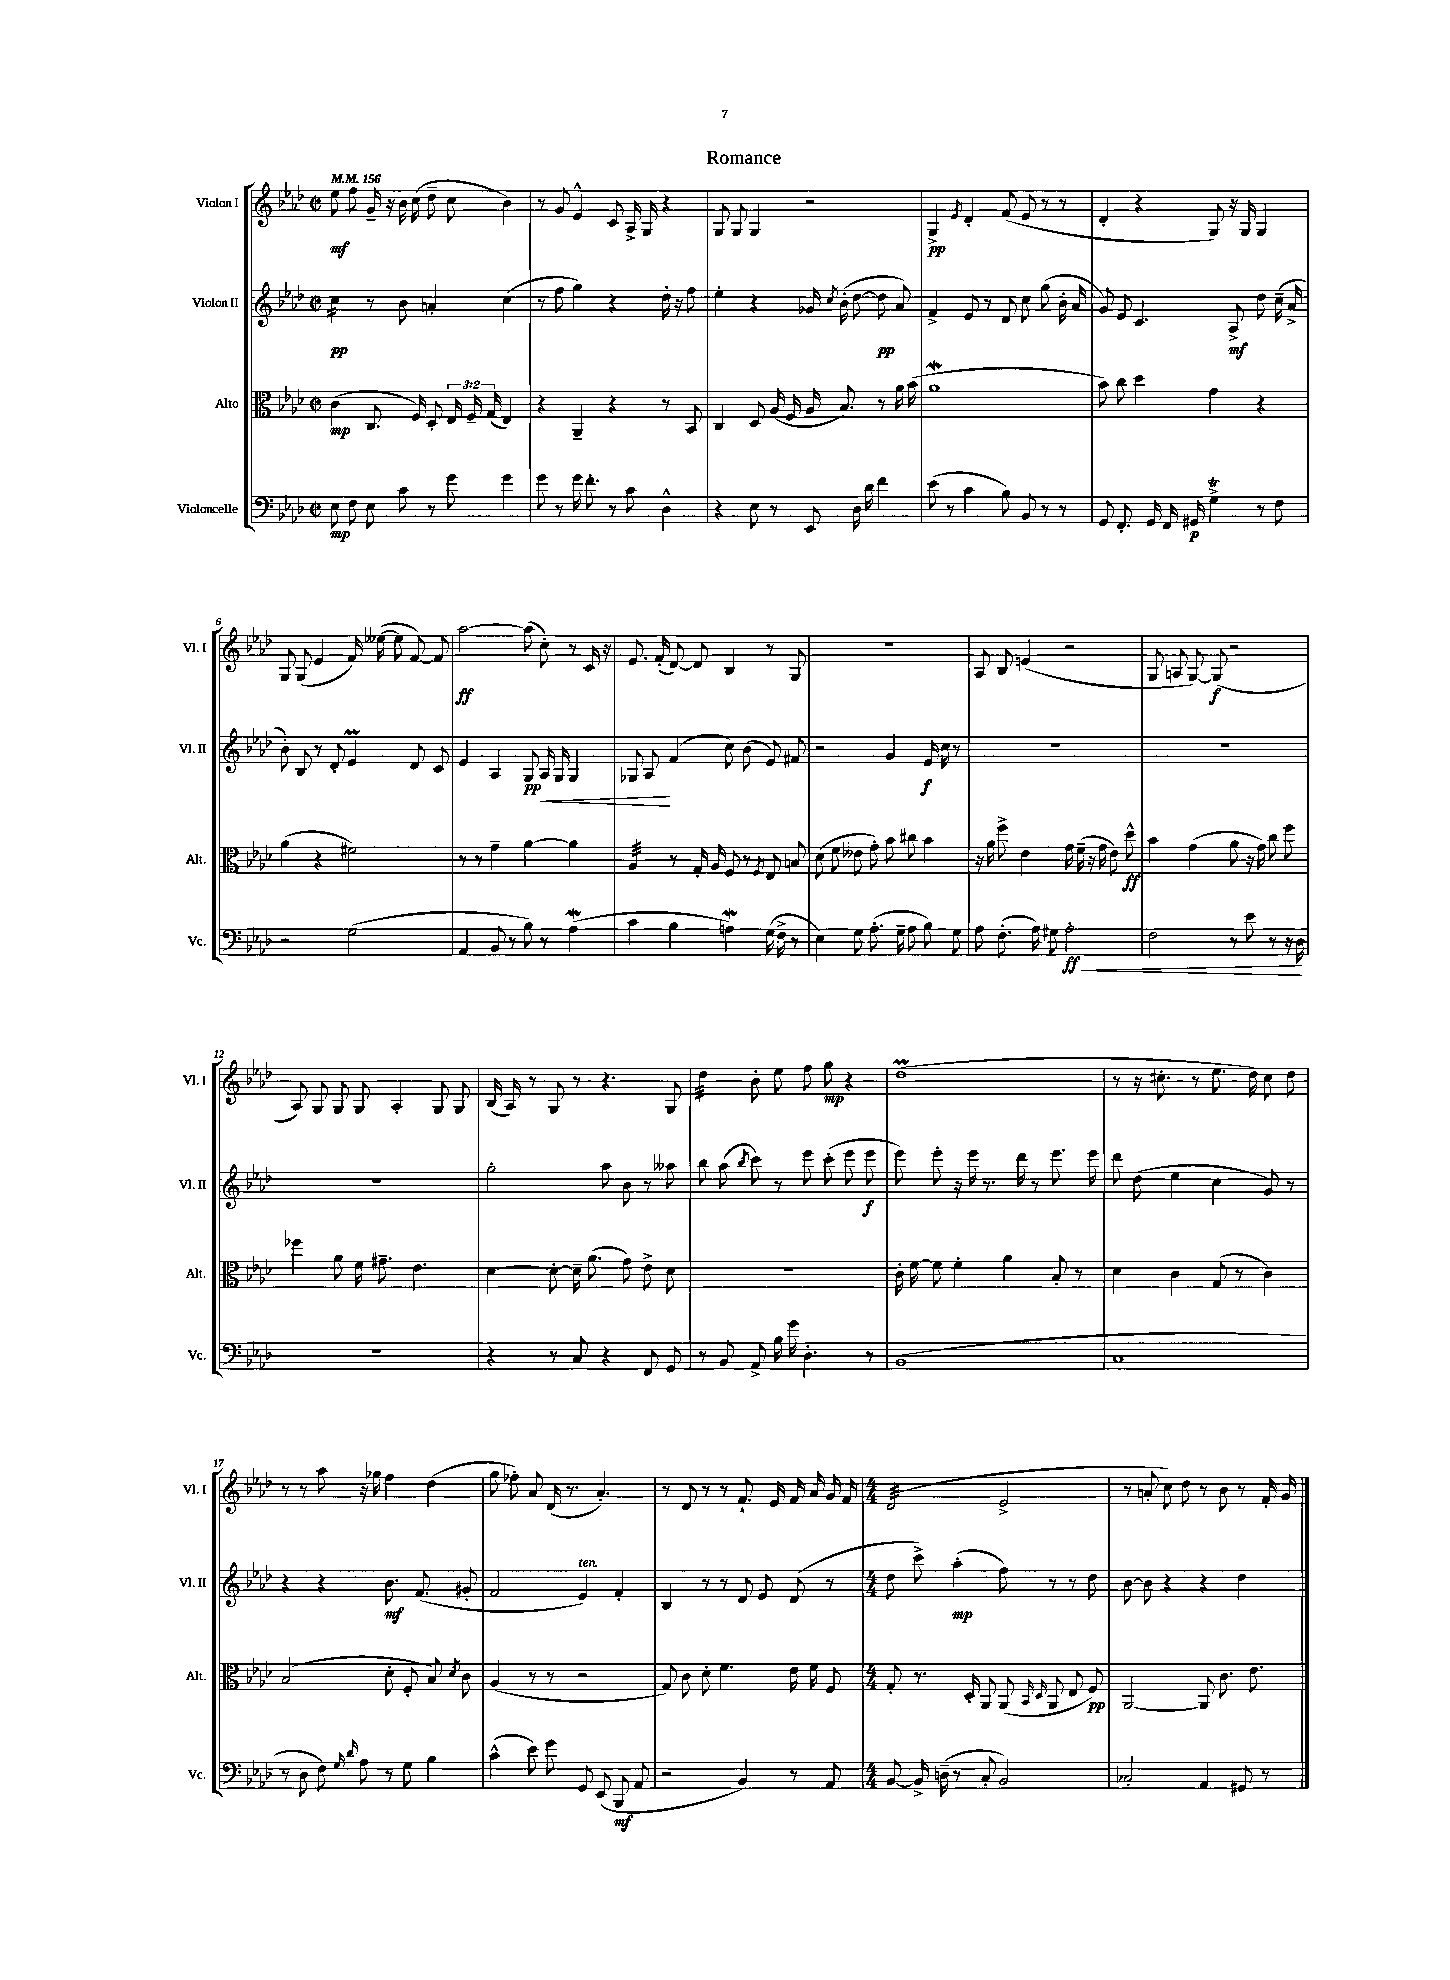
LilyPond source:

\header { title = "Romance" }
<<
\new StaffGroup <<
\new Staff = "s0" \with { instrumentName = "Violon I" shortInstrumentName = "Vl. I" } {
    \clef treble \key aes \major \defaultTimeSignature \time 2/2 \tempo 4 = 156
    \autoBeamOff ees''8\mf f''8 g'16-- r16 bes'16 c''16( des''8-- c''8 bes'4) |
    r8 g'8 ees'4-^ c'8 aes16-> g16 r4 |
    g8 g8 g4 r2 |
    g4->\pp \acciaccatura { ees'8 } des'4-. f'8( ees'8 r8 r8 |
    des'4-. r4 g8) r16 g16 g4 |
    g8 g8( ees'4 f'16) eeses''16~( eeses''8 f'8~) f'8 |
    aes''2~\ff aes''8( c''8-.) r8 c'16 r16 |
    ees'8. f'16-.( des'8~) des'8 bes4 r8 g8 |
    r1 |
    aes8 bes8 e'4( r2 |
    g8 a8 g8~) g8\f( r2 |
    aes8) g8 g8 g8 aes4-. g8 g8 |
    bes16( aes16) r8 g8 r8 r4. g8 |
    des''4:32 bes'8-. ees''8 f''8 g''8\mp r4 |
    des''1\prall( |
    r8 r16 cis''8.-. r8 ees''8. des''16) cis''8 des''8 |
    r8 r8 aes''8 r16 ges''16 f''4 des''4( |
    g''8 fes''8-.) aes'8 des'16( r8. aes'4.-.) |
    r8 des'8 r8 r8 f'8.-! ees'16 f'16 aes'16 g'16 f'16 |
    \numericTimeSignature \time 4/4 des'2:32( ees'2-> |
    r8 a'8-. c''8) des''8 r8 bes'8 r8 f'16-. g'16 \bar "|." |
}
\new Staff = "s1" \with { instrumentName = "Violon II" shortInstrumentName = "Vl. II" } {
    \clef treble \key aes \major \defaultTimeSignature \time 2/2
    \autoBeamOff c''4:16\pp r8 bes'8 a'4-. c''4( |
    r8 f''8 g''4) r4 des''16-. r16 f''8 |
    ees''4-. r4 ges'16 \acciaccatura { c''8 } bes'16-.( des''8~ des''8\pp aes'8) |
    f'4-> ees'8 r8 des'8 c''8 g''8( bes'16-. aes'16 |
    g'8) ees'8 c'4. aes8->\mf des''8 c''16--( aes'16-> |
    bes'8-.) bes8 r8 des'8-. ees'4\prall des'8 c'8 |
    ees'4 aes4 g8\pp aes16\< g16 g4 |
    ges8 aes8\! f'4( c''8) bes'8( ees'8) fis'8 |
    r2 g'4 ees'16\f c''16 r8 |
    R1 |
    R1 |
    R1 |
    g''2-. aes''8 bes'8 r8 aeses''8 |
    bes''8 aes''8( \acciaccatura { bes''8 } c'''8) r8 ees'''8 c'''8-.( ees'''8 ees'''8\f |
    ees'''8) ees'''8-. r16 ees'''16 r8. des'''16 r8 ees'''8. ees'''16 |
    des'''8 des''8( ees''4 c''4 g'8) r8 |
    r4 r4 bes'8.\mf f'8.( gis'8-. |
    f'2 ees'4^\markup { \italic "ten." }) f'4-. |
    bes4 r8 r8 des'8 ees'8 des'8( r8 |
    \numericTimeSignature \time 4/4 des''8 c'''8->) aes''4-.\mp( f''8) r8 r8 des''8 |
    bes'8~ bes'8 r4 r4 des''4 \bar "|." |
}
\new Staff = "s2" \with { instrumentName = "Alto" shortInstrumentName = "Alt." } {
    \clef alto \key aes \major \defaultTimeSignature \time 2/2 \override Staff.TupletNumber.text = #tuplet-number::calc-fraction-text
    \autoBeamOff c'4\mp( c8. f16) des8-. \tuplet 3/2 { ees16 f16-- g16( } ees4) |
    r4 aes,4-- r4 r8 bes,8 |
    c4 des8 aes16( f16 aes16 bes8.) r8 aes'16 bes'16( |
    aes'1\mordent |
    bes'8) c''8 des''4 g'4 r4 |
    aes'4( r4 fis'2) |
    r8 r8 g'4-- aes'4~ aes'4 |
    aes4:32 r8 g16-. aes16 f8 r8 \acciaccatura { f8 } ees8 b8 |
    des'8( f'8 eeses'8 g'8-.) bes'8 cis''8 bes'4 |
    r16 aes'16 f''8-> ees'4 g'16 f'16--( r16 g'16 ees'8) des''8-^\ff |
    bes'4 g'4( aes'8 r16 g'16) c''8 f''8 |
    fes''4 aes'8 f'16 gis'8.-- ees'4. |
    des'4~ des'8~-. des'16-- aes'8.( g'8) ees'8-> des'8 |
    r1 |
    c'16-. f'16~ f'8 f'4-. aes'4 bes8-. r8 |
    des'4 c'4 g8( r8 c'4) |
    bes2( des'8-. f8-. bes8) \acciaccatura { des'8 } c'8 |
    aes4( r8 r8 r2 |
    g8) c'8 des'8-. f'4. ees'16 f'16 f8 |
    \numericTimeSignature \time 4/4 g8-. r8. des16-. aes,8 aes,8( \grace { bes,16 des16 } aes,8 ees8 f8\pp) |
    aes,2~ aes,8 c'8. ees'8. \bar "|." |
}
\new Staff = "s3" \with { instrumentName = "Violoncelle" shortInstrumentName = "Vc." } {
    \clef bass \key aes \major \defaultTimeSignature \time 2/2
    \autoBeamOff ees8\mp f8 ees8 c'8 r8 g'8 g'4 |
    g'8 r8 g'16 f'8.-. r8 c'8 des4-^ |
    r4 ees8 r8 ees,8 des16 des'16 f'4 |
    ees'8( r8 c'4 bes8) bes,8 r8 r8 |
    g,8 f,8.-. g,16 f,16 gis,16\p g4->\trill r8 f8 |
    r2 g2( |
    aes,4 bes,8 r8 bes8) r8 aes4\mordent( |
    c'4 bes4 a4\mordent) g16( f16-> r8 |
    ees4) g8 aes8.-.( g16-- aes8 bes8) g8 |
    aes8 f8.-.( aes16) gis8 aes2-.\ff\< |
    f2 r8 ees'8 r8 r16 des16\! |
    R1 |
    r4 r8 c8 r4 f,8 g,8 |
    r8 bes,8 aes,8-> bes16 g'16 des4.-. r8 |
    bes,1( |
    c1 |
    r8 des8 f8) \grace { g16 des'16 } aes8 r8 g8 bes4 |
    c'4-^( ees'8) g'8 g,8 ees,8( bes,,8\mf aes,8 |
    r2 bes,4) r8 aes,8 |
    \numericTimeSignature \time 4/4 bes,8~ bes,16-> d16--( r8 c8-. bes,2) |
    ces2-. aes,4 gis,8 r8 \bar "|." |
}
>>
>>
